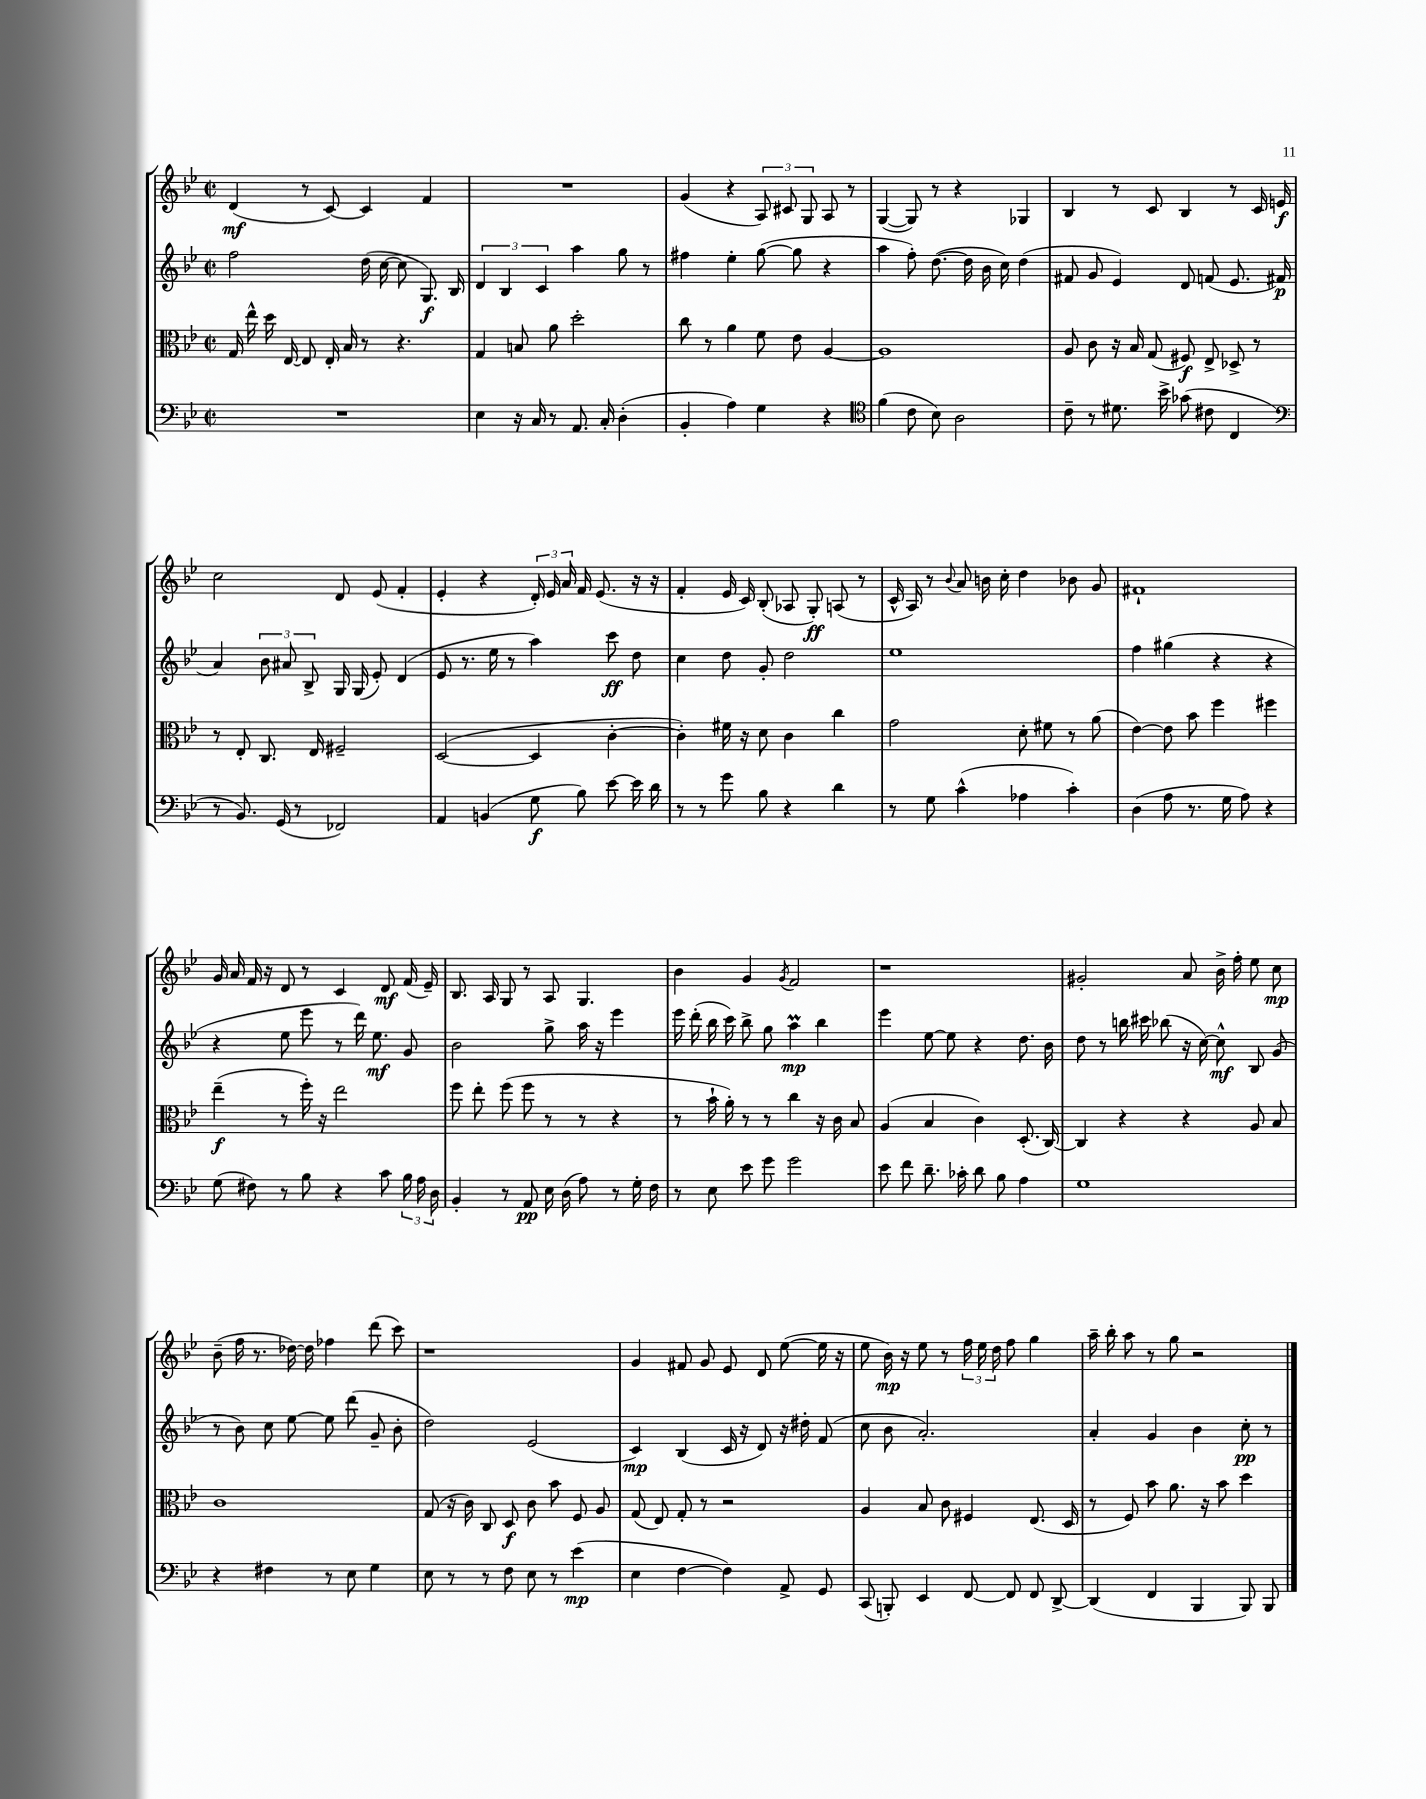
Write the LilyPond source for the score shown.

<<
\new StaffGroup <<
\new Staff = "s0" {
    \clef treble \key bes \major \defaultTimeSignature \time 2/2
    \autoBeamOff d'4\mf( r8 c'8~) c'4 f'4 |
    R1 |
    g'4( r4 \tuplet 3/2 { a8) cis'8 g8 } a8 r8 |
    g4~( g8) r8 r4 ges4 |
    bes4 r8 c'8 bes4 r8 c'16 e'16\f |
    c''2 d'8 ees'8( f'4-. |
    ees'4-. r4 \tuplet 3/2 { d'16-.) ees'16 a'16 } f'16 ees'8.( r16 r16 |
    f'4-. ees'16 c'16) bes8-.( aes8 g8-.\ff) a8( r8 |
    c'16-^ a16) r8 \appoggiatura { bes'8 } a'8 b'16 c''16-. d''4 bes'8 g'8 |
    fis'1-! |
    g'16 a'16 f'16 r16 d'8 r8 c'4 d'8\mf f'16( ees'16--) |
    bes8. a16 g8 r8 a8 g4. |
    bes'4 g'4 \acciaccatura { g'8 } f'2 |
    r1 |
    gis'2-. a'8 bes'16-> f''16-. ees''8 c''8\mp |
    bes'8--( f''16 r8. des''16~) des''16 fes''4 d'''8( c'''8) |
    r1 |
    g'4 fis'8 g'8 ees'8 d'8 ees''8~( ees''16 r16 |
    ees''8 bes'16\mp) r16 ees''8 r8 \tuplet 3/2 { f''16 ees''16 d''16 } f''8 g''4 |
    a''16-- bes''16-. a''8 r8 g''8 r2 \bar "|." |
}
\new Staff = "s1" {
    \clef treble \key bes \major \defaultTimeSignature \time 2/2
    \autoBeamOff f''2 d''16( c''16~ c''8 g8.\f) bes16 |
    \tuplet 3/2 { d'4 bes4 c'4 } a''4 g''8 r8 |
    fis''4 ees''4-. g''8~( g''8 r4 |
    a''4 f''8-.) d''8.~( d''16 bes'16 c''16) d''4( |
    fis'8 g'8 ees'4) d'8 f'8( ees'8. fis'16\p |
    a'4) \tuplet 3/2 { bes'8 ais'8 bes8-> } g16 g16( ees'8-.) d'4( |
    ees'8 r8. ees''16 r8 a''4) c'''8\ff d''8 |
    c''4 d''8 g'8-. d''2 |
    ees''1 |
    f''4 gis''4( r4 r4 |
    r4 ees''8 ees'''8 r8 d'''16) ees''8.\mf g'8 |
    bes'2 g''8-> a''16 r16 ees'''4 |
    ees'''16 d'''16-.( bes''16 c'''16) bes''8-> g''8 a''4\prall\mp bes''4 |
    ees'''4 ees''8~ ees''8 r4 d''8. bes'16 |
    d''8 r8 b''16 cis'''16 bes''8( r16 c''16~) c''8-^\mf bes8 g'8( |
    r8 bes'8) c''8 ees''8~ ees''8 d'''8( g'8-- bes'8-. |
    d''2) ees'2( |
    c'4\mp) bes4( c'16 r16 d'8) r16 dis''16-. f'8( |
    c''8 bes'8 a'2.-.) |
    a'4-. g'4 bes'4 c''8-.\pp r8 \bar "|." |
}
\new Staff = "s2" {
    \clef alto \key bes \major \defaultTimeSignature \time 2/2
    \autoBeamOff g16 ees''16-^ d''16 ees16~ ees8 ees16-. bes16 r8 r4. |
    g4 b8 a'8 d''2-. |
    c''8 r8 a'4 f'8 ees'8 a4~ |
    a1 |
    a8 c'8 r16 bes16 g8( fis8\f) ees8-> des8-> r8 |
    r8 ees8-. c8. ees16 fis2-- |
    d2~( d4 c'4~-. |
    c'4-.) fis'16 r16 d'8 c'4 c''4 |
    g'2 d'8-. fis'8 r8 a'8( |
    ees'4~) ees'8 bes'8 f''4 fis''4 |
    ees''4--\f( r8 f''16-.) r16 ees''2 |
    f''8 ees''8-. f''8( f''8 r8 r8 r4 |
    r8 bes'16-! a'16-.) r8 r8 c''4 r16 c'16 bes8 |
    a4( bes4 c'4) d8.-.( c16~) |
    c4 r4 r4 a8 bes8 |
    c'1 |
    g8( r16 c'16) c8 d8\f c'8 bes'8 f8 a8 |
    g8( ees8) g8-. r8 r2 |
    a4 bes8 c'8 fis4 ees8.( d16 |
    r8 f8) bes'8 a'8. r16 bes'8 d''4 \bar "|." |
}
\new Staff = "s3" {
    \clef bass \key bes \major \defaultTimeSignature \time 2/2
    \autoBeamOff R1 |
    ees4 r16 c16 r8 a,8. c16-. d4-.( |
    bes,4-. a4) g4 r4 |
    \clef tenor f'4( c'8 bes8) a2 |
    c'8-- r8 dis'8. bes'16-> ges'8( cis'8 c4 |
    \clef bass r8 bes,8.) g,16( r8 fes,2) |
    a,4 b,4( g8\f bes8) ees'8~ ees'16 d'16 |
    r8 r8 g'8 bes8 r4 d'4 |
    r8 g8 c'4-^( aes4 c'4-.) |
    d4( a8 r8. g16 a8) r4 |
    g8( fis8) r8 bes8 r4 c'8 \tuplet 3/2 { bes16 a16 d16 } |
    bes,4-. r8 a,8\pp ees16 d16( a8) r8 g16-. f16 |
    r8 ees8 ees'8 g'8 g'2 |
    ees'8 f'8 d'8.-- ces'16-. d'8 bes8 a4 |
    g1 |
    r4 fis4 r8 ees8 g4 |
    ees8 r8 r8 f8 ees8 r8 ees'4\mp( |
    ees4 f4~ f4) a,8-> g,8 |
    c,8( b,,8-.) ees,4 f,8~ f,8 f,8 d,8~-> |
    d,4( f,4 bes,,4 bes,,8) bes,,8 \bar "|." |
}
>>
>>
\layout { \context { \Score \remove "Bar_number_engraver" } }
